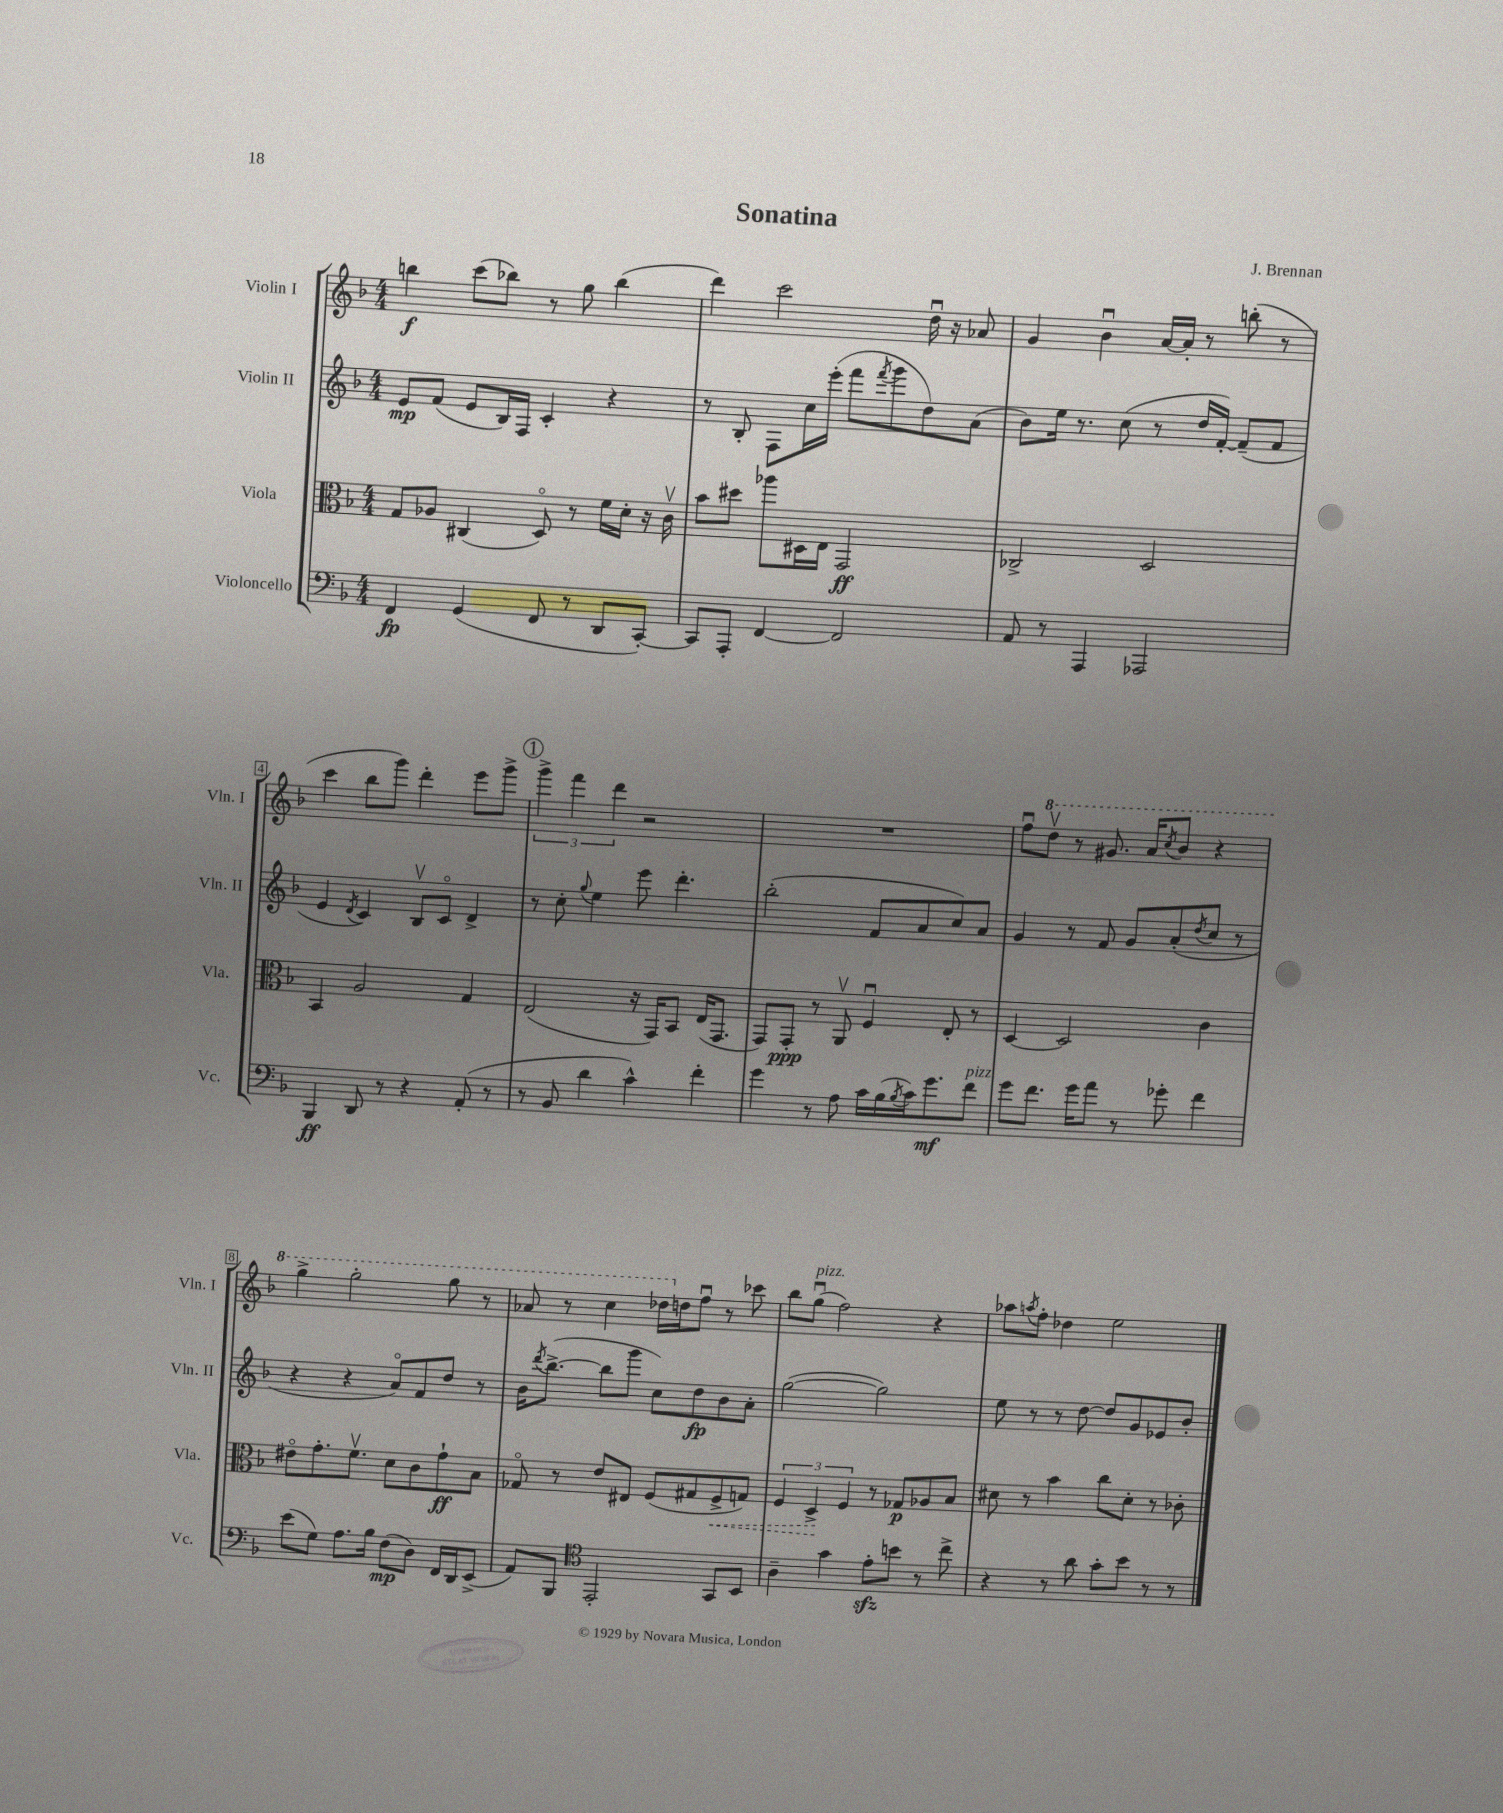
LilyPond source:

\header { title = "Sonatina" composer = "J. Brennan" }
<<
\new StaffGroup <<
\new Staff = "s0" \with { instrumentName = "Violin I" shortInstrumentName = "Vln. I" } {
    \clef treble \key f \major \numericTimeSignature \time 4/4
    b''4\f c'''8( bes''8) r8 g''8 bes''4( |
    d'''4) c'''2 d''16\downbow r16 aes'8 |
    g'4 bes'4\downbow a'16~ a'16-. r8 b''8-.( r8 |
    c'''4 bes''8 g'''8) d'''4-. e'''8 g'''8-> |
    \mark \markup { \circle "1" } \tuplet 3/2 { g'''4-> f'''4 d'''4 } r2 |
    R1 |
    f''8\downbow \ottava #1 d'''8\upbow r8 gis''8. a''16 \acciaccatura { c'''8 } bes''8 r4 |
    g'''4-> g'''2-. g'''8 r8 |
    aes''8 r8 c'''4 des'''16 \ottava #0 d''!16 f''8\downbow r8 ces'''8 |
    bes''8 g''8\downbow^\markup { \italic "pizz." }( f''2) r4 |
    aes''8 \acciaccatura { a''8 } f''8-. des''4 e''2 \bar "|." |
}
\new Staff = "s1" \with { instrumentName = "Violin II" shortInstrumentName = "Vln. II" } {
    \clef treble \key f \major \numericTimeSignature \time 4/4
    e'8\mp f'8( e'8 bes16) f16 c'4-. r4 |
    r8 bes8-. f8 c''16 e'''16-.( f'''8 \acciaccatura { f'''8 } g'''8 d''8) a'8( |
    bes'8) e''16 r8. c''8( r8 d''16 f'16~-.) f'8--( f'8 |
    e'4 \acciaccatura { d'8 } c'4) bes8\upbow c'8\flageolet d'4-> |
    \mark \markup { \circle "1" } r8 c''8-. \appoggiatura { g''8 } e''4 e'''8 d'''4.-. |
    bes''2-.( f'8 a'8 c''8) a'8 |
    g'4 r8 f'8 g'8 a'8-.( \acciaccatura { d''8 } c''8 r8 |
    r4 r4 a'8\flageolet) f'8 d''8 r8 |
    bes'16 \acciaccatura { d'''8 } bes''8.~->( bes''8 g'''8 c''8) d''8\fp bes'8 a'8-. |
    g''2~( g''2) |
    e''8 r8 r8 d''8~ d''8 g'8 ees'8 bes'8-. \bar "|." |
}
\new Staff = "s2" \with { instrumentName = "Viola" shortInstrumentName = "Vla." } {
    \clef alto \key f \major \numericTimeSignature \time 4/4
    g8 aes8 cis4( d8\flageolet) r8 f'16 d'16-. r16 c'16\upbow |
    bes'8 dis''8 aes''8 dis16 e16 g,2\ff |
    ces2-> d2 |
    bes,4 a2 g4 |
    \mark \markup { \circle "1" } e2( r16 g,16) bes,8 e16( g,8. |
    g,8) g,8-.\ppp r8 a,8\upbow f4\downbow e8-. r8 |
    d4~ d2 c'4 |
    eis'8\flageolet g'8.-. f'8.\upbow d'8 c'8 g'8-!\ff bes8 |
    ges8\flageolet r8 e'8 eis8 f8( gis8 \once \override Hairpin.style = #'dashed-line f8->\< g8) |
    \tuplet 3/2 { f4 d4->\! f4 } r8 ges8\p aes8 bes8 |
    dis'8 r8 bes'4 c''8 dis'8-. r8 ces'8-. \bar "|." |
}
\new Staff = "s3" \with { instrumentName = "Violoncello" shortInstrumentName = "Vc." } {
    \clef bass \key f \major \numericTimeSignature \time 4/4
    f,4\fp g,4( f,8 r8 d,8 c,8~-.) |
    c,8 a,,8-. f,4~ f,2 |
    a,8 r8 a,,4 aes,,2 |
    bes,,4\ff d,8 r8 r4 a,8-.( r8 |
    \mark \markup { \circle "1" } r8 bes,8 d'4 c'4-^) f'4-. |
    g'4 r8 a8 c'16 bes16( \acciaccatura { bes8 } c'16) g'8.\mf f'8^\markup { \italic "pizz." } |
    g'8 f'8. g'16 a'8 r8 ges'8-. f'4 |
    e'8( g8) a8. bes16 f8\mp( d8) f,16 d,16 e,8->( |
    a,8) bes,,8 \clef tenor e,2-. g,8 bes,8 |
    a4-- g'4 e'8-.\sfz b'8 r8 c''8-> |
    r4 r8 a'8 g'8-. bes'8 r8 r8 \bar "|." |
}
>>
>>
\layout { \context { \Score \override BarNumber.stencil = #(make-stencil-boxer 0.1 0.3 ly:text-interface::print) } }
